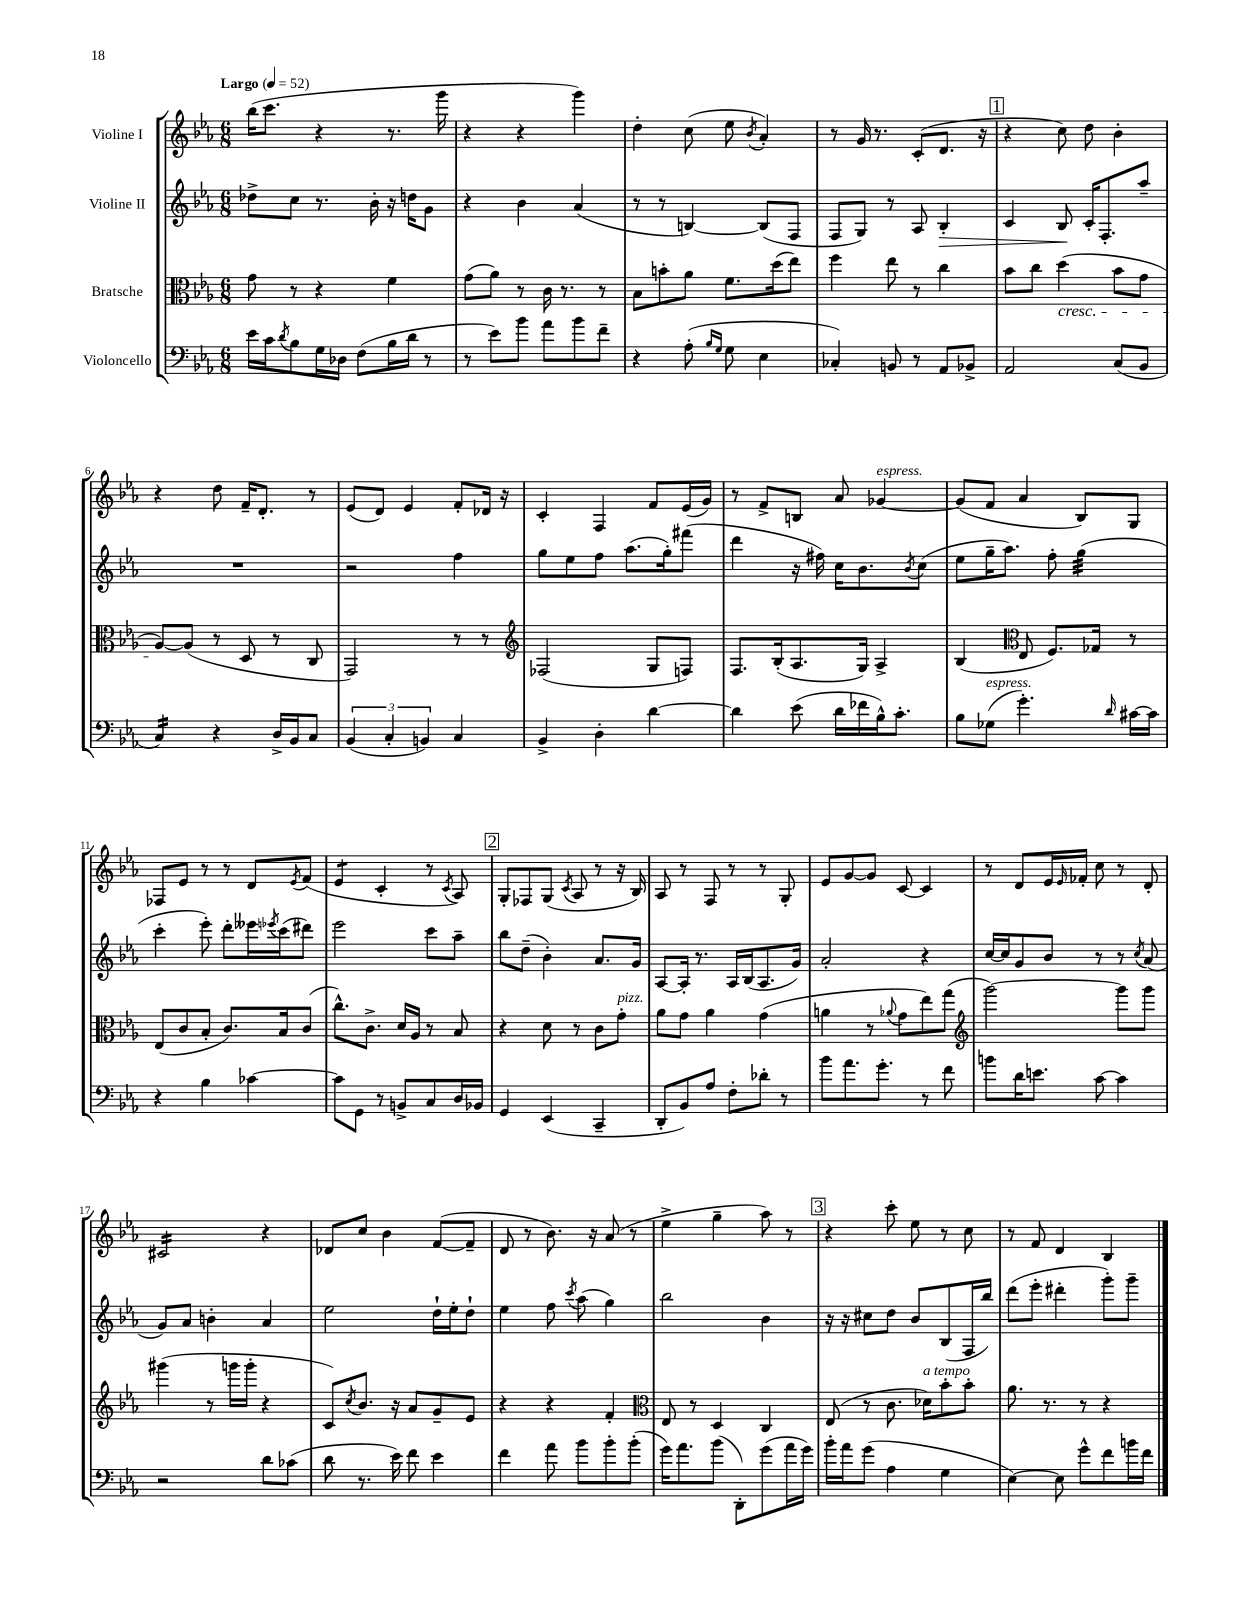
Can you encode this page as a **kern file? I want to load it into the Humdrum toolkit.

**kern	**kern	**kern	**kern
*staff4	*staff3	*staff2	*staff1
*clefF4	*clefC3	*clefG2	*clefG2
*k[b-e-a-]	*k[b-e-a-]	*k[b-e-a-]	*k[b-e-a-]
*M6/8	*M6/8	*M6/8	*M6/8
*MM52	*MM52	*MM52	*MM52
16e-	8g	8dd-^	(16bb-
16c	.	.	8.ccc
8qd	.	.	.
8B-	8r	8cc	.
16G	4r	8.r	4r
16D-	.	.	.
(8F	.	.	.
.	.	16b-'	.
16B-	4f	16r	8.r
16d	.	16dd	.
8r	.	8g	.
.	.	.	16ggg
=	=	=	=
8r	(8g	4r	4r
8e-)	8a-)	.	.
8b-	8r	4b-	4r
8a-	16c	.	.
.	8.r	.	.
8b-	.	(4a-	4ggg)
8f~	8r	.	.
=	=	=	=
4r	8B-	8r	4dd'
.	8b'	8r	.
(8A-'	8a-	[4B)	(8cc
16qqB-	.	.	.
16qqG	.	.	.
8G	8.f	.	8ee-
.	.	.	8qb-
4E-	.	(8B]	4a-')
.	(16dd	.	.
.	8ee-)	8F	.
=	=	=	=
4C-')	4ff	8F	8r
.	.	8G)	16g
.	.	.	8.r
8BB	8ee-	8r	.
8r	8r	8A-	(8c'
8AA-	4cc	4B-'	8.d
8BB-^	.	.	.
.	.	.	16r
=	=	=	=
2AA-	8b-	4c	4r
.	8cc	.	.
.	(4dd	8B-	8cc)
.	.	16c'	8dd
.	.	8.F'	.
(8C	8b-	.	4b-'
8BB-	8g	8aa-~	.
=	=	=	=
4C)	[8A-)	2.r	4r
.	(8A-]	.	.
4r	8r	.	8dd
.	8D	.	16f~
.	.	.	8.d'
16D^	8r	.	.
16BB-	.	.	.
8C	8C	.	8r
=	=	=	=
(6BB-	2GG)	2r	(8e-
.	.	.	8d)
6C'	.	.	.
.	.	.	4e-
6BB)	.	.	.
4C	8r	4ff	8f'
.	8r	.	16d-
.	.	.	16r
=	=	=	=
*	*clefG2	*	*
4BB-^	(2F-	8gg	4c'
.	.	8ee-	.
4D'	.	8ff	4F
.	.	(8.aa-	.
[4d	8G	.	8f
.	.	16gg')	.
.	8F)	(8fff#	(16e-
.	.	.	16g)
=	=	=	=
4d]	8.F	4ddd	8r
.	.	.	8f^
.	(16B-'	.	.
(8e-	8.A-	16r	8B
.	.	16ff#)	.
16d	.	16cc	8a-
16f-	16G)	8.b-	.
16B-^^)	4A-^	.	[4g-
8.c'	.	.	.
.	.	8qb-	.
.	.	(8cc	.
=	=	=	=
8B-	(4B-	8ee-	(8g-]
(8G-	.	16gg~	8f
.	.	8.aa-)	.
*	*clefC3	*	*
4.g')	8E-	.	4a-
.	8.F)	8ff'	.
.	.	(4gg	8B-)
.	16G-	.	.
16qqd	.	.	.
[16c#	8r	.	8G
16c#]	.	.	.
=	=	=	=
4r	(8E-	4ccc'	8F-
.	8c	.	8e-
4B-	8B-'	8eee-')	8r
.	8.c)	8ddd'	8r
[4c-	.	16eee--	8d
.	.	8qeee-	.
.	16B-	(16ccc	.
.	.	.	8qe-
.	(8c	8ddd#)	(8f
=	=	=	=
8c-]	8.cc^^)	2eee-	4e-
8GG	.	.	.
.	8.c^	.	.
8r	.	.	4c'
8BB^	16d	.	.
.	16A-	.	.
8C	8r	8ccc	8r
.	.	.	8qc
16D	8B-	8aa-~	8A-)
16BB-	.	.	.
=	=	=	=
4GG	4r	8bb-	8G'
.	.	(8dd~	8F-
(4EE-	8d	4b-')	(8G
.	.	.	8qc
.	8r	.	8A-
4CC~	8c	8.a-	8r
.	8g'	.	16r
.	.	16g	16B-)
=	=	=	=
8DD'	8a-	[8A-	8A-
8BB-)	8g	16A-']	8r
.	.	8.r	.
8A-	4a-	.	8F
8F'	.	16A-	8r
.	.	(16B-	.
8d-'	(4g	8.A-	8r
8r	.	.	8G'
.	.	16g)	.
=	=	=	=
8b-	4a	2a-'	8e-
8.a-	.	.	[8g
.	8r	.	8g]
8.g'	.	.	.
.	8qqa-	.	.
.	8g	.	[8c
8r	8ee-)	4r	4c]
8f	(8gg	.	.
=	=	=	=
*	*clefG2	*	*
8b	[2ggg)	[16cc	8r
.	.	16cc]	.
16d	.	8g	8d
8.e	.	.	.
.	.	8b-	16e-
.	.	.	16qqe-
.	.	.	16f-'
[8c	.	8r	8cc
4c]	8ggg]	8r	8r
.	.	8qcc	.
.	8ggg	(8a-	8d'
=	=	=	=
2r	(4ggg#	8g)	2c#
.	.	8a-	.
.	8r	4b'	.
.	16ggg	.	.
.	16ggg'	.	.
8d	4r	4a-	4r
(8c-	.	.	.
=	=	=	=
8d	8c)	2ee-	8d-
.	8qcc	.	.
8.r	8.b-	.	8cc
.	.	.	4b-
16e-)	16r	.	.
8f	8a-	.	.
4e-	8g~	16dd`	([8f
.	.	16ee-'	.
.	8e-	8dd`	8f~]
=	=	=	=
4f	4r	4ee-	8d
.	.	.	8r
8a-	4r	8ff	8.b-)
.	.	8qccc	.
8b-	.	(8aa-	.
.	.	.	16r
8b-'	4f'	4gg)	(8a-
(8b-'	.	.	8r
=	=	=	=
*	*clefC3	*	*
16g)	8E-	2bb-	4ee-^
8.a-	.	.	.
.	8r	.	.
(8b-	4D	.	4gg~
8DD')	.	.	.
(8g	4C	4b-	8aa-)
16a-	.	.	8r
16g)	.	.	.
=	=	=	=
16b-'	(8E-	16r	4r
16a-	.	16r	.
(8g	8r	8cc#	.
4A-	8.c	8dd	8ccc'
.	.	8b-	8ee-
.	16d-)	.	.
4G	8b-'	(8B-	8r
.	8b-'	16F	8cc
.	.	16bb-)	.
=	=	=	=
[4E-)	8.a-	(8ddd	8r
.	.	8eee-'	8f
.	8.r	.	.
8E-]	.	4ddd#'	4d
8g^^	8r	.	.
8f	4r	8ggg')	4B-
16b	.	8ggg~	.
16f	.	.	.
==	==	==	==
*-	*-	*-	*-
